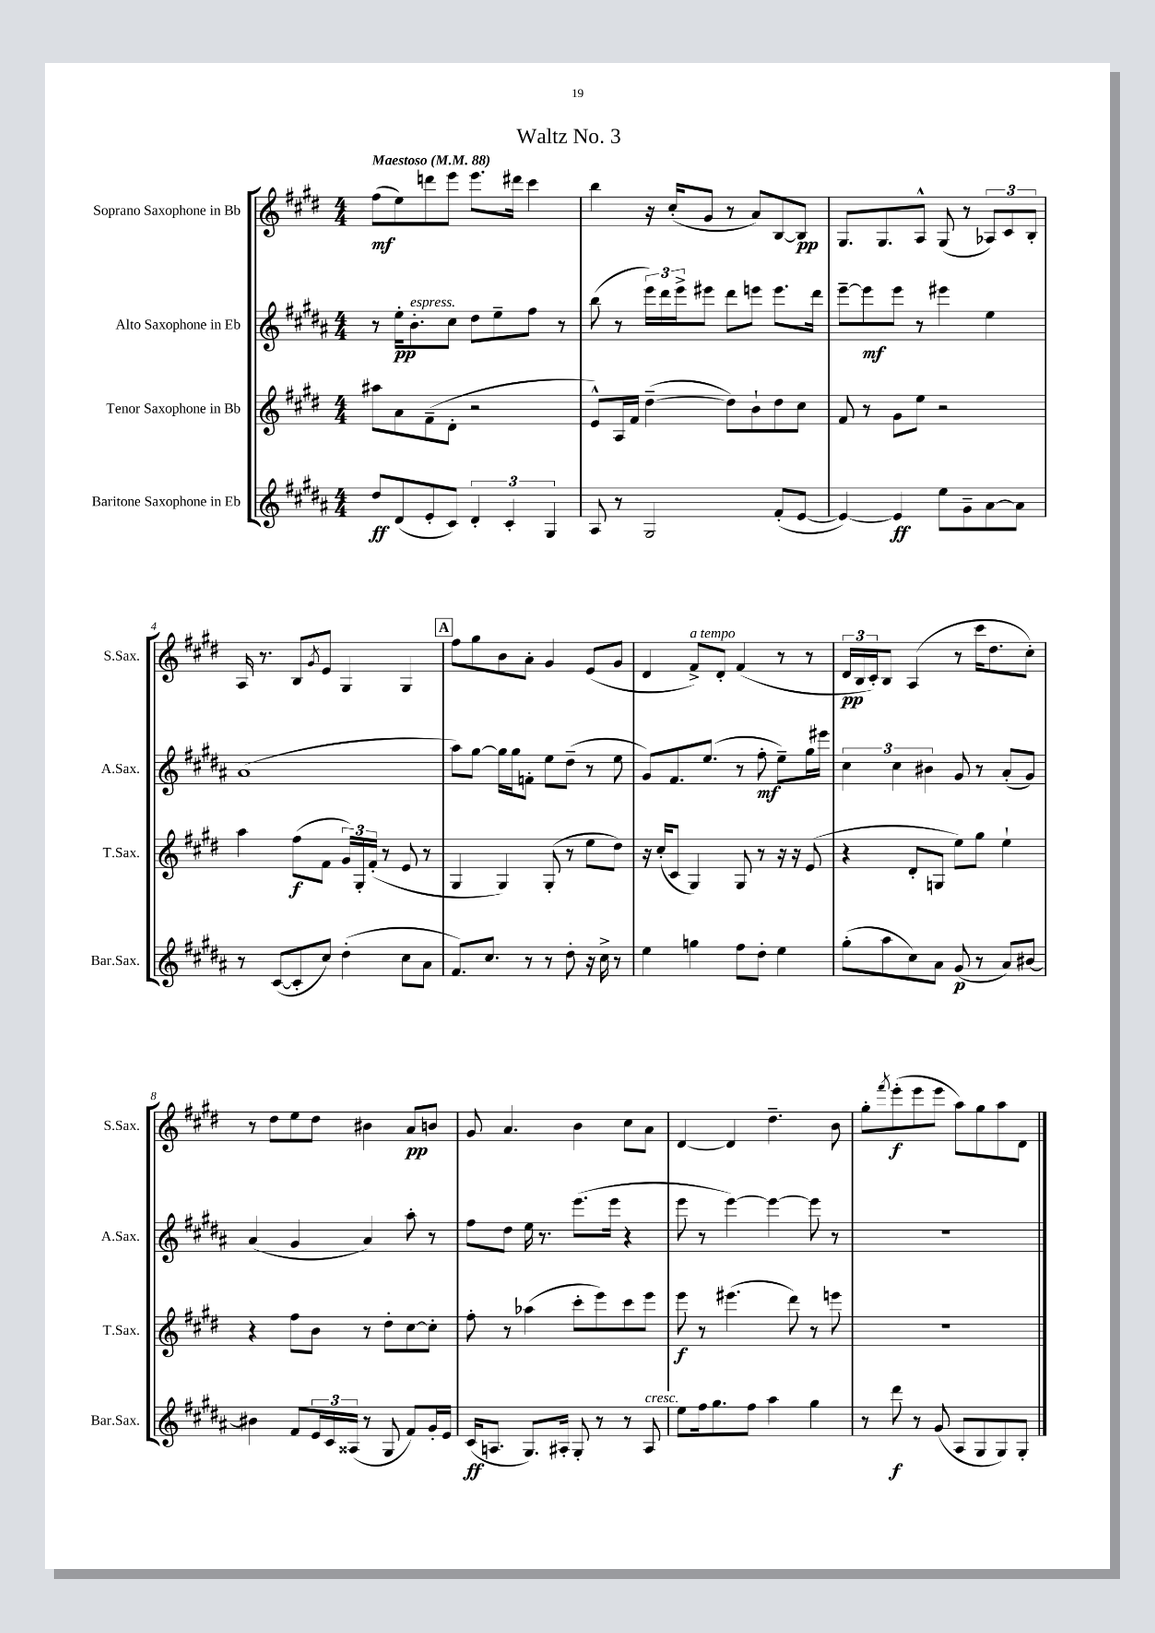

**kern	**kern	**kern	**kern
*staff4	*staff3	*staff2	*staff1
*clefG2	*clefG2	*clefG2	*clefG2
*k[f#c#g#d#a#]	*k[f#c#g#d#]	*k[f#c#g#d#a#]	*k[f#c#g#d#]
*M4/4	*M4/4	*M4/4	*M4/4
*MM88	*MM88	*MM88	*MM88
8dd#	8aa#	8r	(8ff#
(8d#	8a	16ee'	8ee)
.	.	8.b'	.
8e'	(8f#~	.	8ddd
8c#)	8d#'	8cc#	8eee
6d#'	2r	8dd#	8.eee
.	.	8ee~	.
6c#'	.	.	.
.	.	.	16ddd#
.	.	8ff#	4ccc#
6G#	.	.	.
.	.	8r	.
=	=	=	=
8A#	8e^^)	(8bb	4bb
8r	16A	8r	.
.	16f#	.	.
2G#	([4dd#~	24eee)	16r
.	.	24ddd#	.
.	.	.	(16cc#'
.	.	24eee^	.
.	.	8eee#	8g#
.	8dd#])	8ddd#	8r
.	8b`	8eee	8a)
(8f#'	8dd#	8.eee	[8B
[8e	8cc#	.	8B]
.	.	16ddd#	.
=	=	=	=
4e_)	8f#	[8eee~	8.G#
.	8r	8eee]	.
.	.	.	8.G#
4e]	8g#	8eee	.
.	8ee	8r	8A^^
8ee	2r	4eee#	(8G#
8g#~	.	.	8r
[8a#	.	4ee	12A-)
.	.	.	12c#
8a#]	.	.	.
.	.	.	12B'
=	=	=	=
8r	4aa	(1a#	16A
.	.	.	8.r
([8c#	.	.	.
8c#']	(8ff#	.	8B
.	.	.	8qg#
8cc#)	8f#	.	8e
(4dd#'	24g#)	.	4G#
.	24G#'	.	.
.	(24f#'	.	.
.	8r	.	.
8cc#	8e	.	4G#
8a#	8r	.	.
=	=	=	=
8.f#)	4G#	8aa#)	8ff#
.	.	[8gg#	8gg#
8.cc#	.	.	.
.	4G#)	16gg#]	8b
.	.	16gg#	.
8r	.	8f'	8a'
8r	(8G#'	8ee	4g#
8dd#'	8r	(8dd#~	.
16r	8ee	8r	(8e
16cc#^	.	.	.
8r	8dd#)	8ee	8g#
=	=	=	=
4ee	16r	8g#)	4d#
.	(16cc#'	.	.
.	8c#	8.f#	.
4gg	4G#)	.	8f#^)
.	.	(8.ee	.
.	.	.	8d#'
8ff#	8G#	8r	(4f#
8dd#'	8r	8ff#'	.
4ee	16r	8ee~)	8r
.	16r	.	.
.	(8e	16gg#	8r
.	.	16eee#	.
=	=	=	=
(8gg#'	4r	6cc#	24d#
.	.	.	24B
.	.	.	24c#')
8aa#	.	.	8B
.	.	6cc#	.
8cc#)	8d#'	.	(4A
.	.	6b#	.
8a#	8G	.	.
(8g#	8ee)	8g#	8r
8r	8gg#	8r	16ccc#
.	.	.	8.dd#
8a#)	4ee`	(8a#'	.
[8b#	.	8g#)	8cc#')
=	=	=	=
4b#]	4r	(4a#	8r
.	.	.	8dd#
8f#	8ff#	4g#	8ee
24e	8b	.	8dd#
24c#	.	.	.
(24A##	.	.	.
8r	8r	4a#)	4b#
8G#	8dd#'	.	.
8f#)	[8cc#	8aa#'	8a
16g#'	8cc#']	8r	8b
16e	.	.	.
=	=	=	=
(16c#	8ff#'	8ff#	8g#
8.A	.	.	.
.	8r	8dd#	4.a
8.G#)	(4aa-	16ee	.
.	.	8.r	.
16A#'	.	.	.
8G#'	8ccc#'	(8.eee	4b
8r	8eee)	.	.
.	.	16eee	.
8r	8ccc#	4r	8cc#
8A#	8eee	.	8a
=	=	=	=
8ee	8eee	8eee	[4d#
16ff#	8r	8r	.
8.gg#	.	.	.
.	(4.eee#	[4eee)	4d#]
8ff#	.	.	.
4aa#	.	4eee_	4.dd#~
.	8ddd#)	.	.
4gg#	8r	8eee]	.
.	8eee	8r	8b
=	=	=	=
8r	1r	1r	8gg#'
.	.	.	8qfff#
8ddd#	.	.	(8eee'
8r	.	.	8eee
(8g#	.	.	8eee
8A#	.	.	8aa)
8G#	.	.	8gg#
8G#)	.	.	8aa
8G#'	.	.	8d#
==	==	==	==
*-	*-	*-	*-
